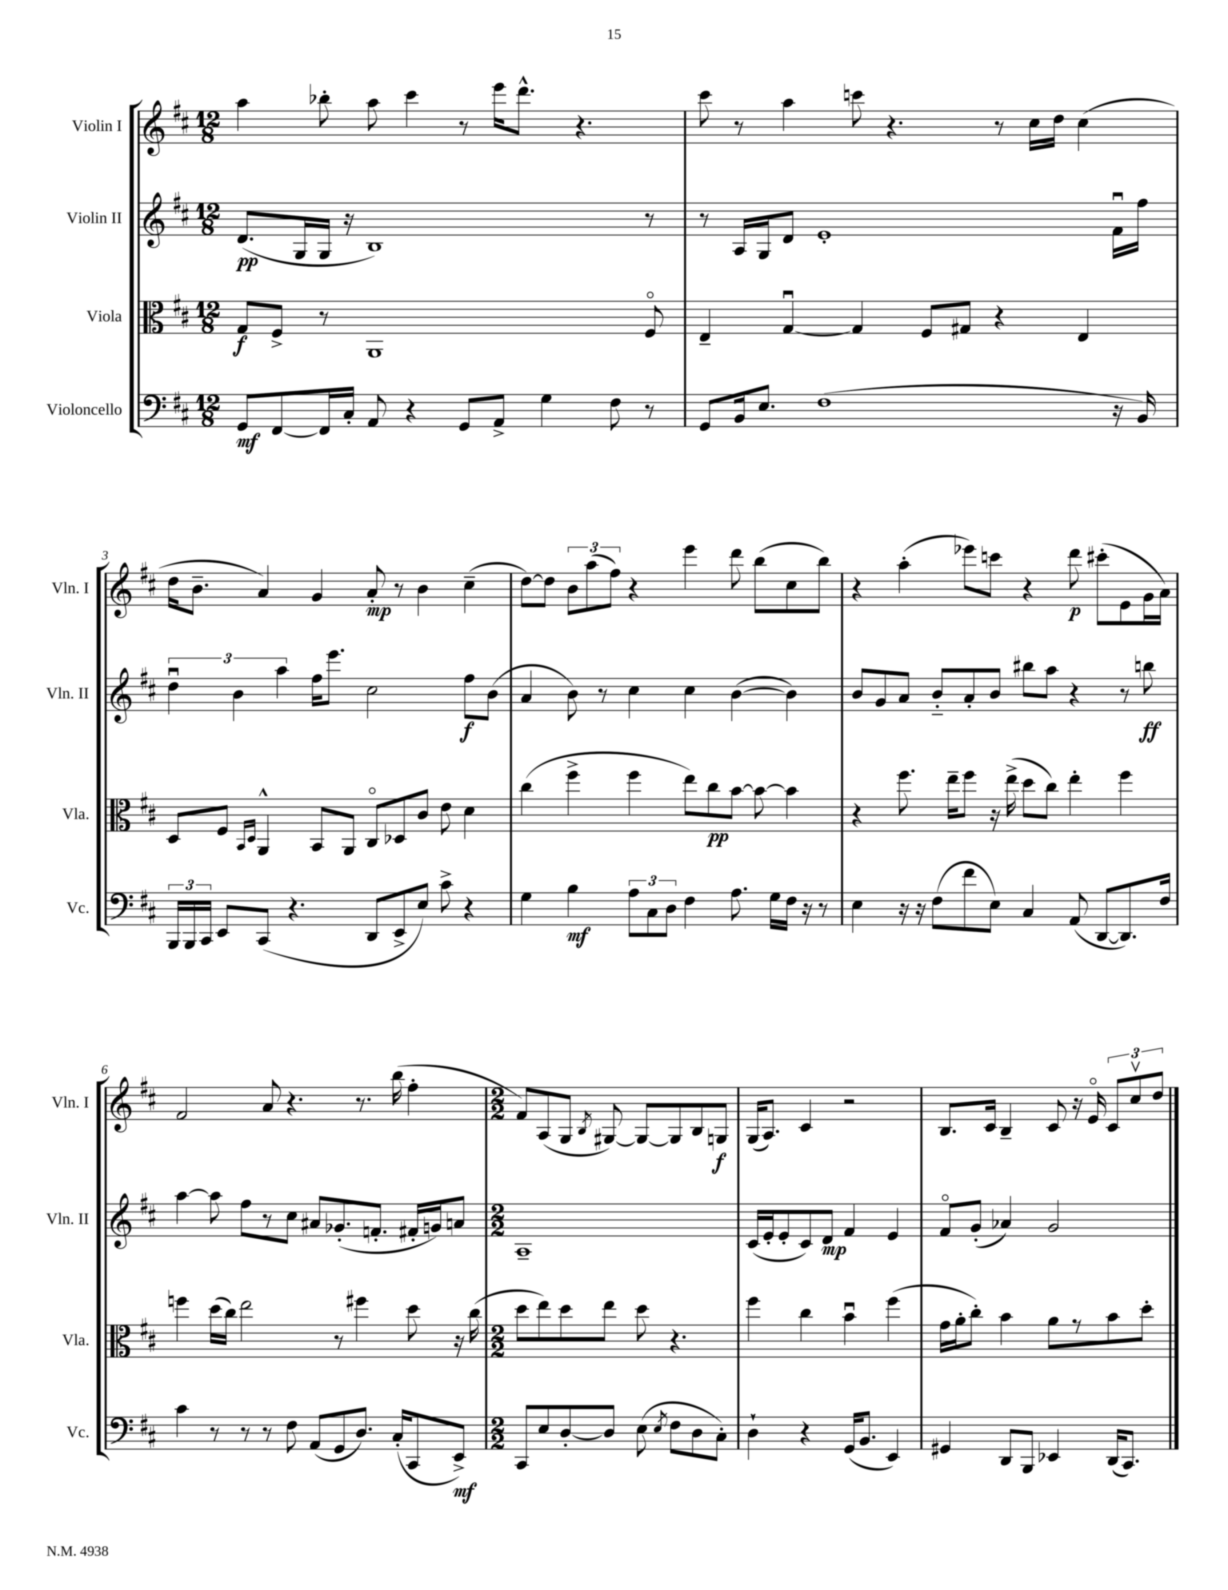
<<
\new StaffGroup <<
\new Staff = "s0" \with { instrumentName = "Violin I" shortInstrumentName = "Vln. I" } {
    \clef treble \key d \major \numericTimeSignature \time 12/8
    \autoBeamOff a''4 bes''8-. a''8 cis'''4 r8 e'''16[ d'''8.]-^ r4. |
    cis'''8 r8 a''4 c'''8 r4. r8 cis''16[ d''16] cis''4( |
    d''16[ b'8.]-- a'4) g'4 a'8-.\mp r8 b'4 cis''4--( |
    d''8[~) d''8] \tuplet 3/2 { b'8[ a''8( fis''8]) } r4 e'''4 d'''8 b''8[( cis''8 b''8]) |
    r4 a''4-.( ees'''8[) c'''8] r4 d'''8\p cis'''8[-.( e'8 g'16 a'16]) |
    fis'2 a'8 r4. r8. b''16( fis''4-. |
    \numericTimeSignature \time 2/2 fis'8[) a8( g8] \acciaccatura { b8 } gis8~) gis8[~ gis8 b8 g8]\f |
    g16[( a8.]) cis'4 r2 |
    b8.[ cis'16] b4-- cis'8 r16 e'16\flageolet \tuplet 3/2 { cis'8[ cis''8\upbow d''8] } \bar "|." |
}
\new Staff = "s1" \with { instrumentName = "Violin II" shortInstrumentName = "Vln. II" } {
    \clef treble \key d \major \numericTimeSignature \time 12/8
    \autoBeamOff d'8.[\pp( g16 g16] r16 b1) r8 |
    r8 a16[ g16 d'8] e'1-. fis'16[\downbow fis''16] |
    \tuplet 3/2 { d''4\downbow b'4 a''4 } fis''16[ e'''8.] cis''2 fis''8[\f b'8]( |
    a'4 b'8) r8 cis''4 cis''4 b'4~( b'4) |
    b'8[ g'8 a'8] b'8[-_ a'8-. b'8] bis''8[ a''8] r4 r8 b''8\ff |
    a''4~ a''8 fis''8[ r8 cis''8] ais'8[ ges'8.-.( f'8.]-. fis'16[-. g'16) a'8] |
    \numericTimeSignature \time 2/2 a1-- |
    cis'16[( e'16-. e'8-. cis'8) d'8]\mp fis'4 e'4 |
    fis'8[\flageolet g'8]-.( aes'4) g'2 \bar "|." |
}
\new Staff = "s2" \with { instrumentName = "Viola" shortInstrumentName = "Vla." } {
    \clef alto \key d \major \numericTimeSignature \time 12/8
    \autoBeamOff g8[\f fis8]-> r8 a,1 fis8\flageolet |
    e4-- g4~\downbow g4 fis8[ gis8] r4 e4 |
    d8[ fis8] \grace { b,16[ d16] } a,4-^ b,8[ a,8] cis8[\flageolet des8 cis'8] e'8 d'4 |
    cis''4( fis''4-> fis''4 e''8[) cis''8\pp b'8]~ b'8~ b'4 |
    r4 fis''8. e''16[-- fis''8] r16 e''16->( d''8[ cis''8]) e''4-. fis''4 |
    f''4 d''16[( cis''16]) e''2 r8 fis''4 d''8 r16 cis''16( |
    \numericTimeSignature \time 2/2 d''8[ e''8) d''8 e''8] d''8 r4. |
    fis''4 cis''4 b'4\downbow fis''4( |
    g'16[ a'16-. cis''8]-.) b'4 a'8[ r8 b'8 d''8]-. \bar "|." |
}
\new Staff = "s3" \with { instrumentName = "Violoncello" shortInstrumentName = "Vc." } {
    \clef bass \key d \major \numericTimeSignature \time 12/8
    \autoBeamOff g,8[\mf fis,8~ fis,16 cis16]-. a,8 r4 g,8[ a,8]-> g4 fis8 r8 |
    g,8[ b,16 e8.] fis1( r16 b,16) |
    \tuplet 3/2 { b,,16[ b,,16 cis,16] } e,8[ cis,8]( r4. d,8[ e,8-> e8]) cis'8-> r4 |
    g4 b4\mf \tuplet 3/2 { a8[ cis8 d8] } fis4 a8. g16[ fis16] r16 r8 |
    e4 r16 r16 fis8[( fis'8 e8]) cis4 a,8( d,8[~ d,8.) fis16] |
    cis'4 r8 r8 r8 fis8 a,8[( g,8 d8.]) cis16[-.( cis,8 e,8]->\mf) |
    \numericTimeSignature \time 2/2 cis,8[ e8 d8~-. d8] e8( \acciaccatura { e8 } fis8[ d8 cis8]-.) |
    d4-! r4 g,16[( b,8.] e,4) |
    gis,4 d,8[ b,,8] ees,4 d,16[( cis,8.]) \bar "|." |
}
>>
>>
